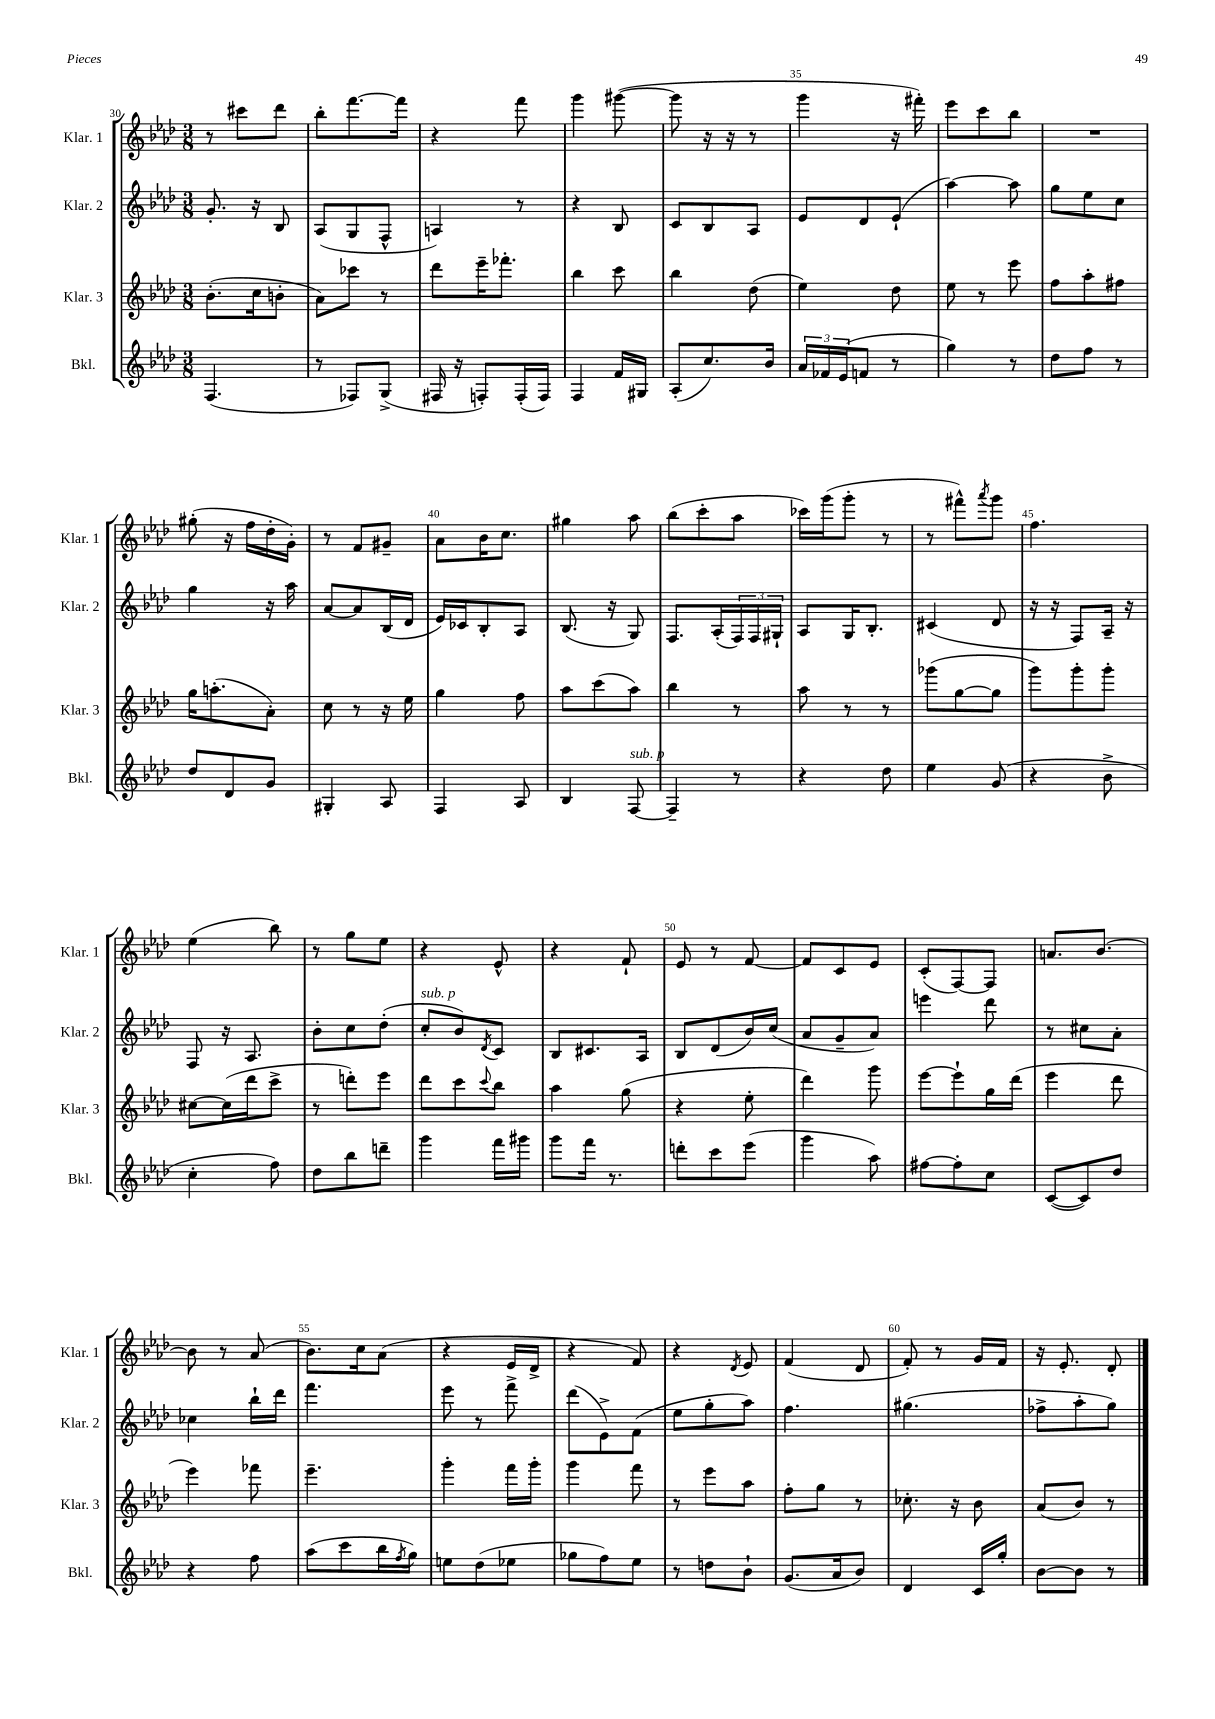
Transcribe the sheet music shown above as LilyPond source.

<<
\new StaffGroup <<
\new Staff = "s0" \with { instrumentName = "Klar. 1" shortInstrumentName = "Klar. 1" } {
    \clef treble \key aes \major \numericTimeSignature \time 3/8
    r8 cis'''8 des'''8 |
    bes''8-. f'''8.~ f'''16 |
    r4 f'''8 |
    g'''4 gis'''8~( |
    gis'''8 r16 r16 r8 |
    g'''4 r16 fis'''16-.) |
    ees'''8 c'''8 bes''8 |
    R4. |
    gis''8-.( r16 f''16 des''16-. g'16-.) |
    r8 f'8 gis'8-- |
    aes'8 bes'16 c''8. |
    gis''4 aes''8 |
    bes''8( c'''8-. aes''8 |
    ces'''16) g'''16( g'''8-. r8 |
    r8 fis'''8-^) \acciaccatura { aes'''8 } g'''8 |
    f''4. |
    ees''4( bes''8) |
    r8 g''8 ees''8 |
    r4 ees'8-^ |
    r4 f'8-! |
    ees'8 r8 f'8~ |
    f'8 c'8 ees'8 |
    c'8-.( f8~) f8 |
    a'8. bes'8.~ |
    bes'8 r8 aes'8( |
    bes'8.) c''16 aes'8( |
    r4 ees'16 des'16-> |
    r4 f'8) |
    r4 \acciaccatura { des'8 } ees'8 |
    f'4( des'8 |
    f'8-.) r8 g'16 f'16 |
    r16 ees'8.-. des'8-. \bar "|." |
}
\new Staff = "s1" \with { instrumentName = "Klar. 2" shortInstrumentName = "Klar. 2" } {
    \clef treble \key aes \major \numericTimeSignature \time 3/8
    g'8.-. r16 bes8 |
    aes8( g8 f8-^ |
    a4) r8 |
    r4 bes8 |
    c'8 bes8 aes8 |
    ees'8 des'8 ees'8-!( |
    aes''4~) aes''8 |
    g''8 ees''8 c''8 |
    g''4 r16 aes''16 |
    aes'8~ aes'8 bes16( des'16 |
    ees'16) ces'16 bes8-. aes8 |
    bes8.( r16 g8) |
    f8. aes16-.( \tuplet 3/2 { f16) f16 gis16-! } |
    aes8 g16 bes8.-. |
    cis'4( des'8 |
    r16 r16 f8) aes16-- r16 |
    f8 r16 aes8. |
    bes'8-. c''8 des''8-.( |
    c''8-.^\markup { \italic "sub. p" } bes'8) \acciaccatura { des'8 } c'8 |
    bes8 cis'8. aes16 |
    bes8 des'8( bes'16) c''16( |
    aes'8 g'8-- aes'8) |
    e'''4 des'''8 |
    r8 cis''8 aes'8-. |
    ces''4 bes''16-! des'''16 |
    f'''4. |
    ees'''8 r8 f'''8-> |
    des'''8( ees'8->) f'8( |
    ees''8 g''8-. aes''8) |
    f''4. |
    gis''4.( |
    fes''8-> aes''8-. g''8) \bar "|." |
}
\new Staff = "s2" \with { instrumentName = "Klar. 3" shortInstrumentName = "Klar. 3" } {
    \clef treble \key aes \major \numericTimeSignature \time 3/8
    bes'8.-.( c''16 b'8-. |
    aes'8) ces'''8 r8 |
    des'''8 ees'''16-- fes'''8.-. |
    bes''4 c'''8 |
    bes''4 des''8( |
    ees''4) des''8 |
    ees''8 r8 ees'''8 |
    f''8 aes''8-. fis''8 |
    g''16 a''8.-.( aes'8-.) |
    c''8 r8 r16 ees''16 |
    g''4 f''8 |
    aes''8 c'''8( aes''8) |
    bes''4 r8 |
    aes''8 r8 r8 |
    ges'''8( g''8~ g''8 |
    g'''8) g'''8-. g'''8-. |
    cis''8~ cis''16( des'''16 c'''8-> |
    r8 d'''8-.) ees'''8 |
    des'''8 c'''8 \appoggiatura { c'''8 } bes''8 |
    aes''4 g''8( |
    r4 ees''8-. |
    des'''4) g'''8 |
    ees'''8~ ees'''8-! g''16 des'''16( |
    ees'''4 des'''8 |
    ees'''4) fes'''8 |
    ees'''4.-- |
    g'''4-. f'''16 g'''16-. |
    g'''4 f'''8 |
    r8 ees'''8 aes''8 |
    f''8-. g''8 r8 |
    ces''8.-. r16 bes'8 |
    aes'8( bes'8) r8 \bar "|." |
}
\new Staff = "s3" \with { instrumentName = "Bkl." shortInstrumentName = "Bkl." } {
    \clef treble \key aes \major \numericTimeSignature \time 3/8
    f4.( |
    r8 fes8) g8->( |
    fis16 r16 f8-.) f16-.( f16) |
    f4 f'16 gis16 |
    aes8-.( c''8.) bes'16 |
    \tuplet 3/2 { aes'16 fes'16 ees'16( } f'8 r8 |
    g''4) r8 |
    des''8 f''8 r8 |
    des''8 des'8 g'8 |
    gis4-. aes8 |
    f4 aes8 |
    bes4 f8~^\markup { \italic "sub. p" } |
    f4-- r8 |
    r4 des''8 |
    ees''4 g'8( |
    r4 bes'8-> |
    c''4-. f''8) |
    des''8 bes''8 d'''8-- |
    g'''4 f'''16 gis'''16 |
    g'''8 f'''16 r8. |
    d'''8-. c'''8 ees'''8( |
    g'''4 aes''8) |
    fis''8~ fis''8-. c''8 |
    c'8~( c'8) des''8 |
    r4 f''8 |
    aes''8( c'''8 bes''16 \acciaccatura { f''8 } g''16) |
    e''8 des''8( ees''8 |
    ges''8 f''8) ees''8 |
    r8 d''8 bes'8-! |
    g'8.( aes'16 bes'8) |
    des'4 c'16 g''16-. |
    bes'8~ bes'8 r8 \bar "|." |
}
>>
>>
\layout { \context { \Score currentBarNumber = #30 \override BarNumber.break-visibility = ##(#f #t #t) barNumberVisibility = #(every-nth-bar-number-visible 5) } }
